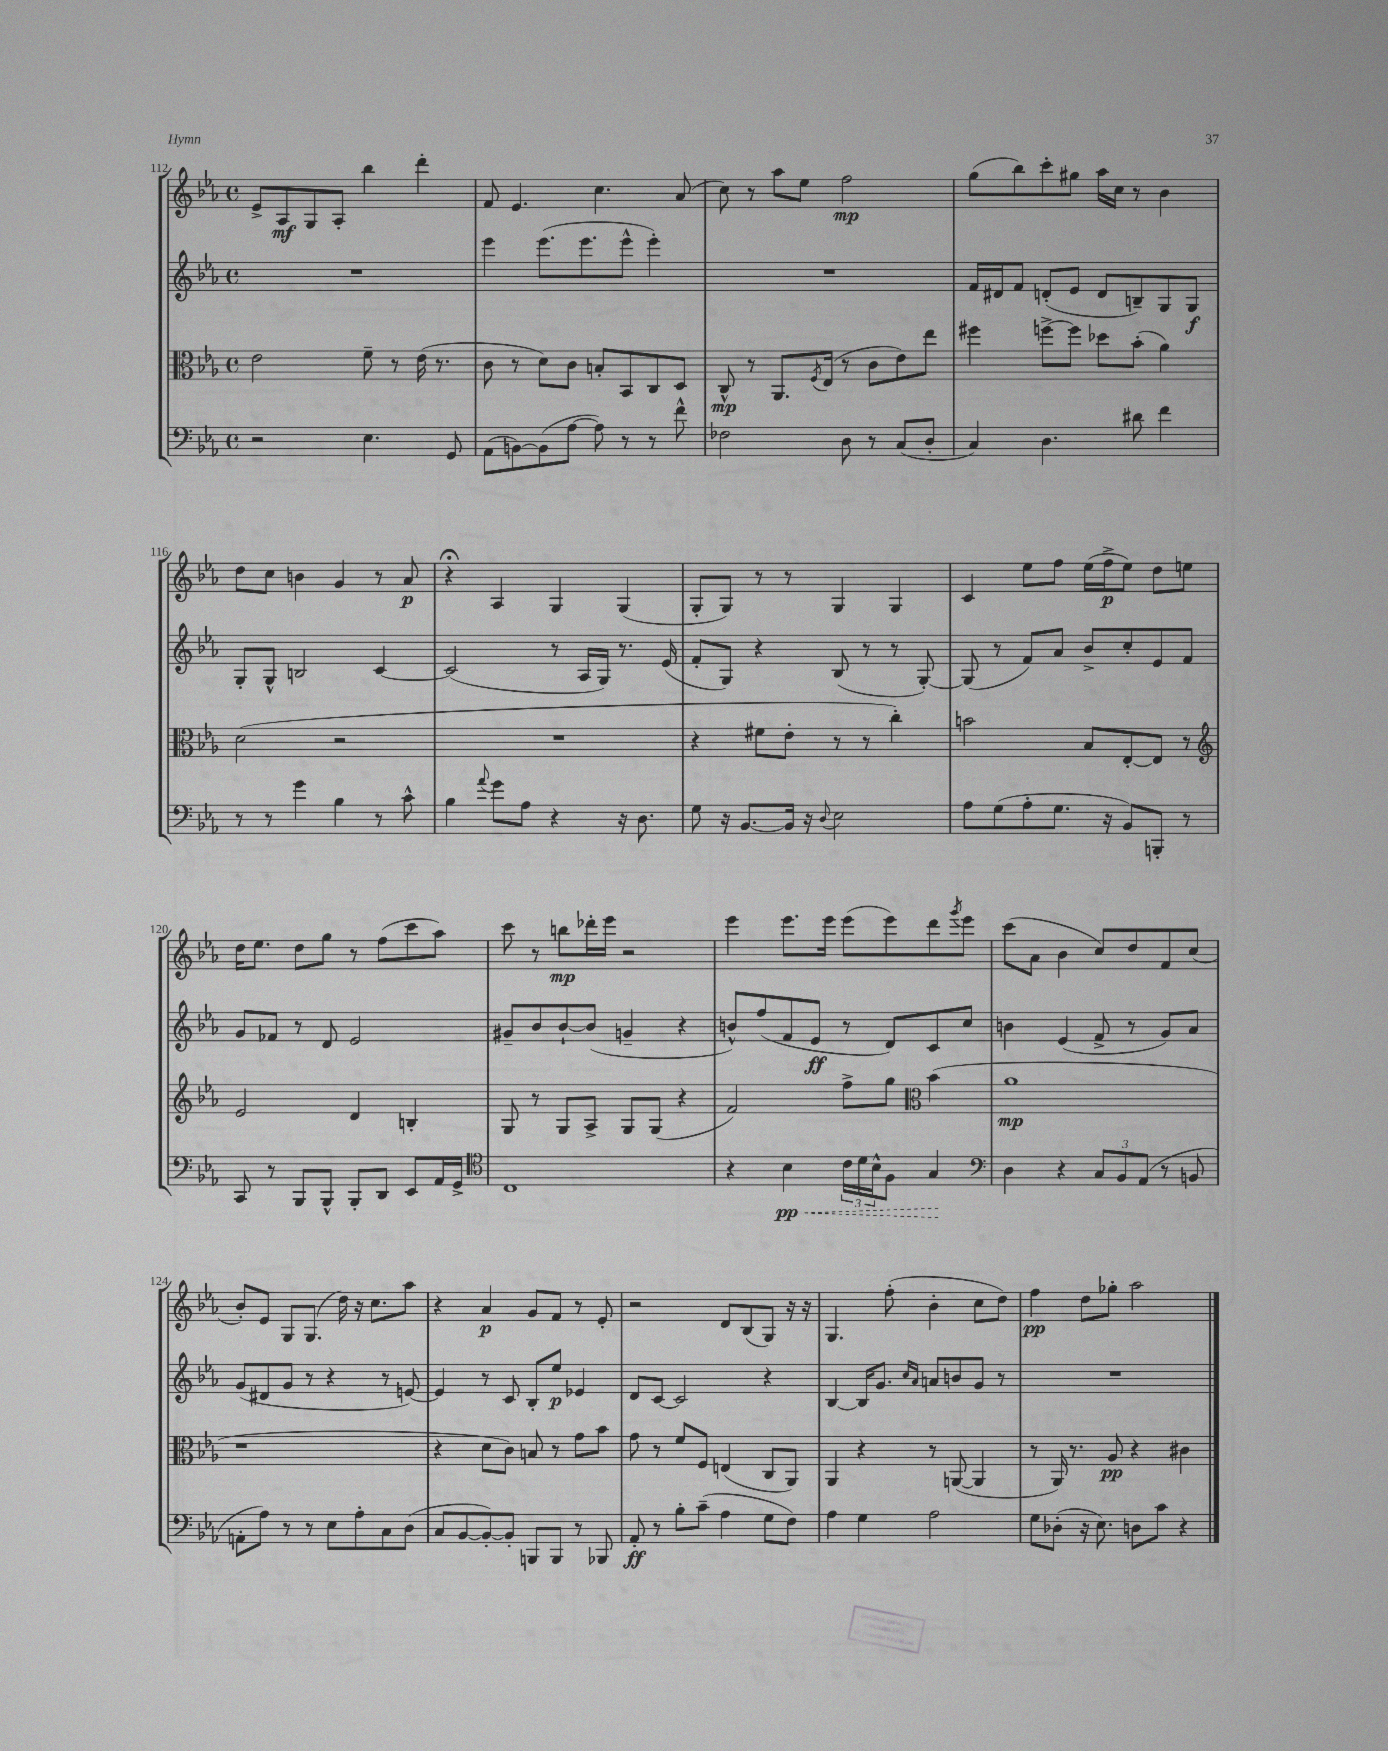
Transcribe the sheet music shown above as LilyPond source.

<<
\new StaffGroup <<
\new Staff = "s0" {
    \clef treble \key ees \major \defaultTimeSignature \time 4/4
    ees'8-> aes8\mf g8 aes8-. bes''4 d'''4-. |
    f'8 ees'4. c''4. aes'8( |
    c''8) r8 aes''8 ees''8 f''2\mp |
    g''8( bes''8) c'''8-. gis''8 aes''16 c''16 r8 bes'4 |
    d''8 c''8 b'4 g'4 r8 aes'8\p |
    r4\fermata aes4 g4 g4( |
    g8-. g8) r8 r8 g4 g4 |
    c'4 ees''8 f''8 ees''16( f''16->\p ees''8) d''8 e''8 |
    d''16 ees''8. d''8 g''8 r8 f''8( c'''8 aes''8) |
    c'''8 r8 b''8\mp des'''16-. ees'''16 r2 |
    ees'''4 ees'''8. ees'''16 ees'''8( ees'''8) d'''8 \acciaccatura { g'''8 } ees'''8 |
    c'''8( aes'8 bes'4 c''8) d''8 f'8 c''8( |
    bes'8-.) ees'8 g8 g8.( d''16) r16 c''8. aes''8 |
    r4 aes'4\p g'8 f'8 r8 ees'8-. |
    r2 d'8 bes8( g8) r16 r16 |
    g4. f''8-.( bes'4-. c''8 d''8) |
    f''4\pp d''8 ges''8-. aes''2 \bar "|." |
}
\new Staff = "s1" {
    \clef treble \key ees \major \defaultTimeSignature \time 4/4
    R1 |
    ees'''4 ees'''8.( ees'''8. ees'''8-^ ees'''4-.) |
    R1 |
    f'16 dis'16 f'8 d'8-.( ees'8 d'8 b8--) g8 g8\f |
    g8-. g8-^ b2 c'4~ |
    c'2( r8 aes16 g16) r8. ees'16( |
    f'8-. g8) r4 bes8( r8 r8 g8~-.) |
    g8( r8 f'8) aes'8 bes'8-> c''8-. ees'8 f'8 |
    g'8 fes'8 r8 d'8 ees'2 |
    gis'8-- bes'8 bes'8~-! bes'8( g'4-- r4 |
    b'8-^) f''8( f'8 ees'8\ff r8 d'8) c'8 c''8 |
    b'4 ees'4( f'8-> r8 g'8) aes'8 |
    g'8( dis'8 g'8 r8 r4 r8 e'8~) |
    e'4 r8 c'8 bes8-. ees''8\p ees'4 |
    d'8 c'8~ c'2 r4 |
    bes4~ bes16 g'8. \grace { c''16 aes'16 } a'8 b'8 g'8 r8 |
    R1 \bar "|." |
}
\new Staff = "s2" {
    \clef alto \key ees \major \defaultTimeSignature \time 4/4
    ees'2 f'8-- r8 ees'16( r8. |
    c'8 r8 d'8) c'8 b8-. bes,8 c8 d8 |
    c8-^\mp r8 aes,8. \acciaccatura { f8 } ees16( r8 c'8 ees'8) ees''8 |
    fis''4 f''8~-> f''8 des''8 bes'8-.( aes'4) |
    d'2( r2 |
    R1 |
    r4 fis'8 ees'8-. r8 r8 c''4-.) |
    b'2 bes8 ees8~-. ees8 r8 |
    \clef treble ees'2 d'4 b4-. |
    g8 r8 g8 aes8-> g8 g8( r4 |
    f'2) f''8-> g''8 \clef alto bes'4( |
    aes'1\mp |
    r1 |
    r4 d'8 c'8) b8 r8 g'8 bes'8 |
    g'8 r8 f'8 f8 e4( c8 aes,8) |
    aes,4 r4 r8 a,8~( a,4 |
    r8 aes,16) r8. aes8\pp r4 cis'4 \bar "|." |
}
\new Staff = "s3" {
    \clef bass \key ees \major \defaultTimeSignature \time 4/4
    r2 ees4. g,8 |
    aes,8( b,8~) b,8( aes8~ aes8) r8 r8 f'8-^ |
    fes2 d8 r8 c8( d8-. |
    c4) d4. dis'8 f'4 |
    r8 r8 g'4 bes4 r8 c'8-^ |
    bes4 \appoggiatura { aes'8 } g'8 aes8 r4 r16 d8. |
    g8 r16 bes,8.~ bes,16 r16 \appoggiatura { d8 } ees2 |
    aes8 g8( aes8-. g8. r16 bes,8) b,,8-. r8 |
    c,8 r8 bes,,8 bes,,8-^ bes,,8-. d,8 ees,8 aes,16 g,16-> |
    \clef tenor c1 |
    r4 \once \override Hairpin.style = #'dashed-line bes4\pp\< \tuplet 3/2 { c'16 d'16 bes16-^ } f8 g4\! |
    \clef bass d4 r4 \tuplet 3/2 { c8 bes,8 aes,8( } r8 b,8 |
    a,8-. aes8) r8 r8 ees8 aes8-. c8 d8( |
    c8 bes,8~ bes,8~-.) bes,8-. b,,8 b,,8 r8 bes,,8 |
    aes,8-.\ff r8 bes8-. c'8--( aes4 g8 f8) |
    aes4 g4 aes2 |
    g8 des8-.( r16 ees8.) d8 c'8 r4 \bar "|." |
}
>>
>>
\layout { \context { \Score currentBarNumber = #112 } }
